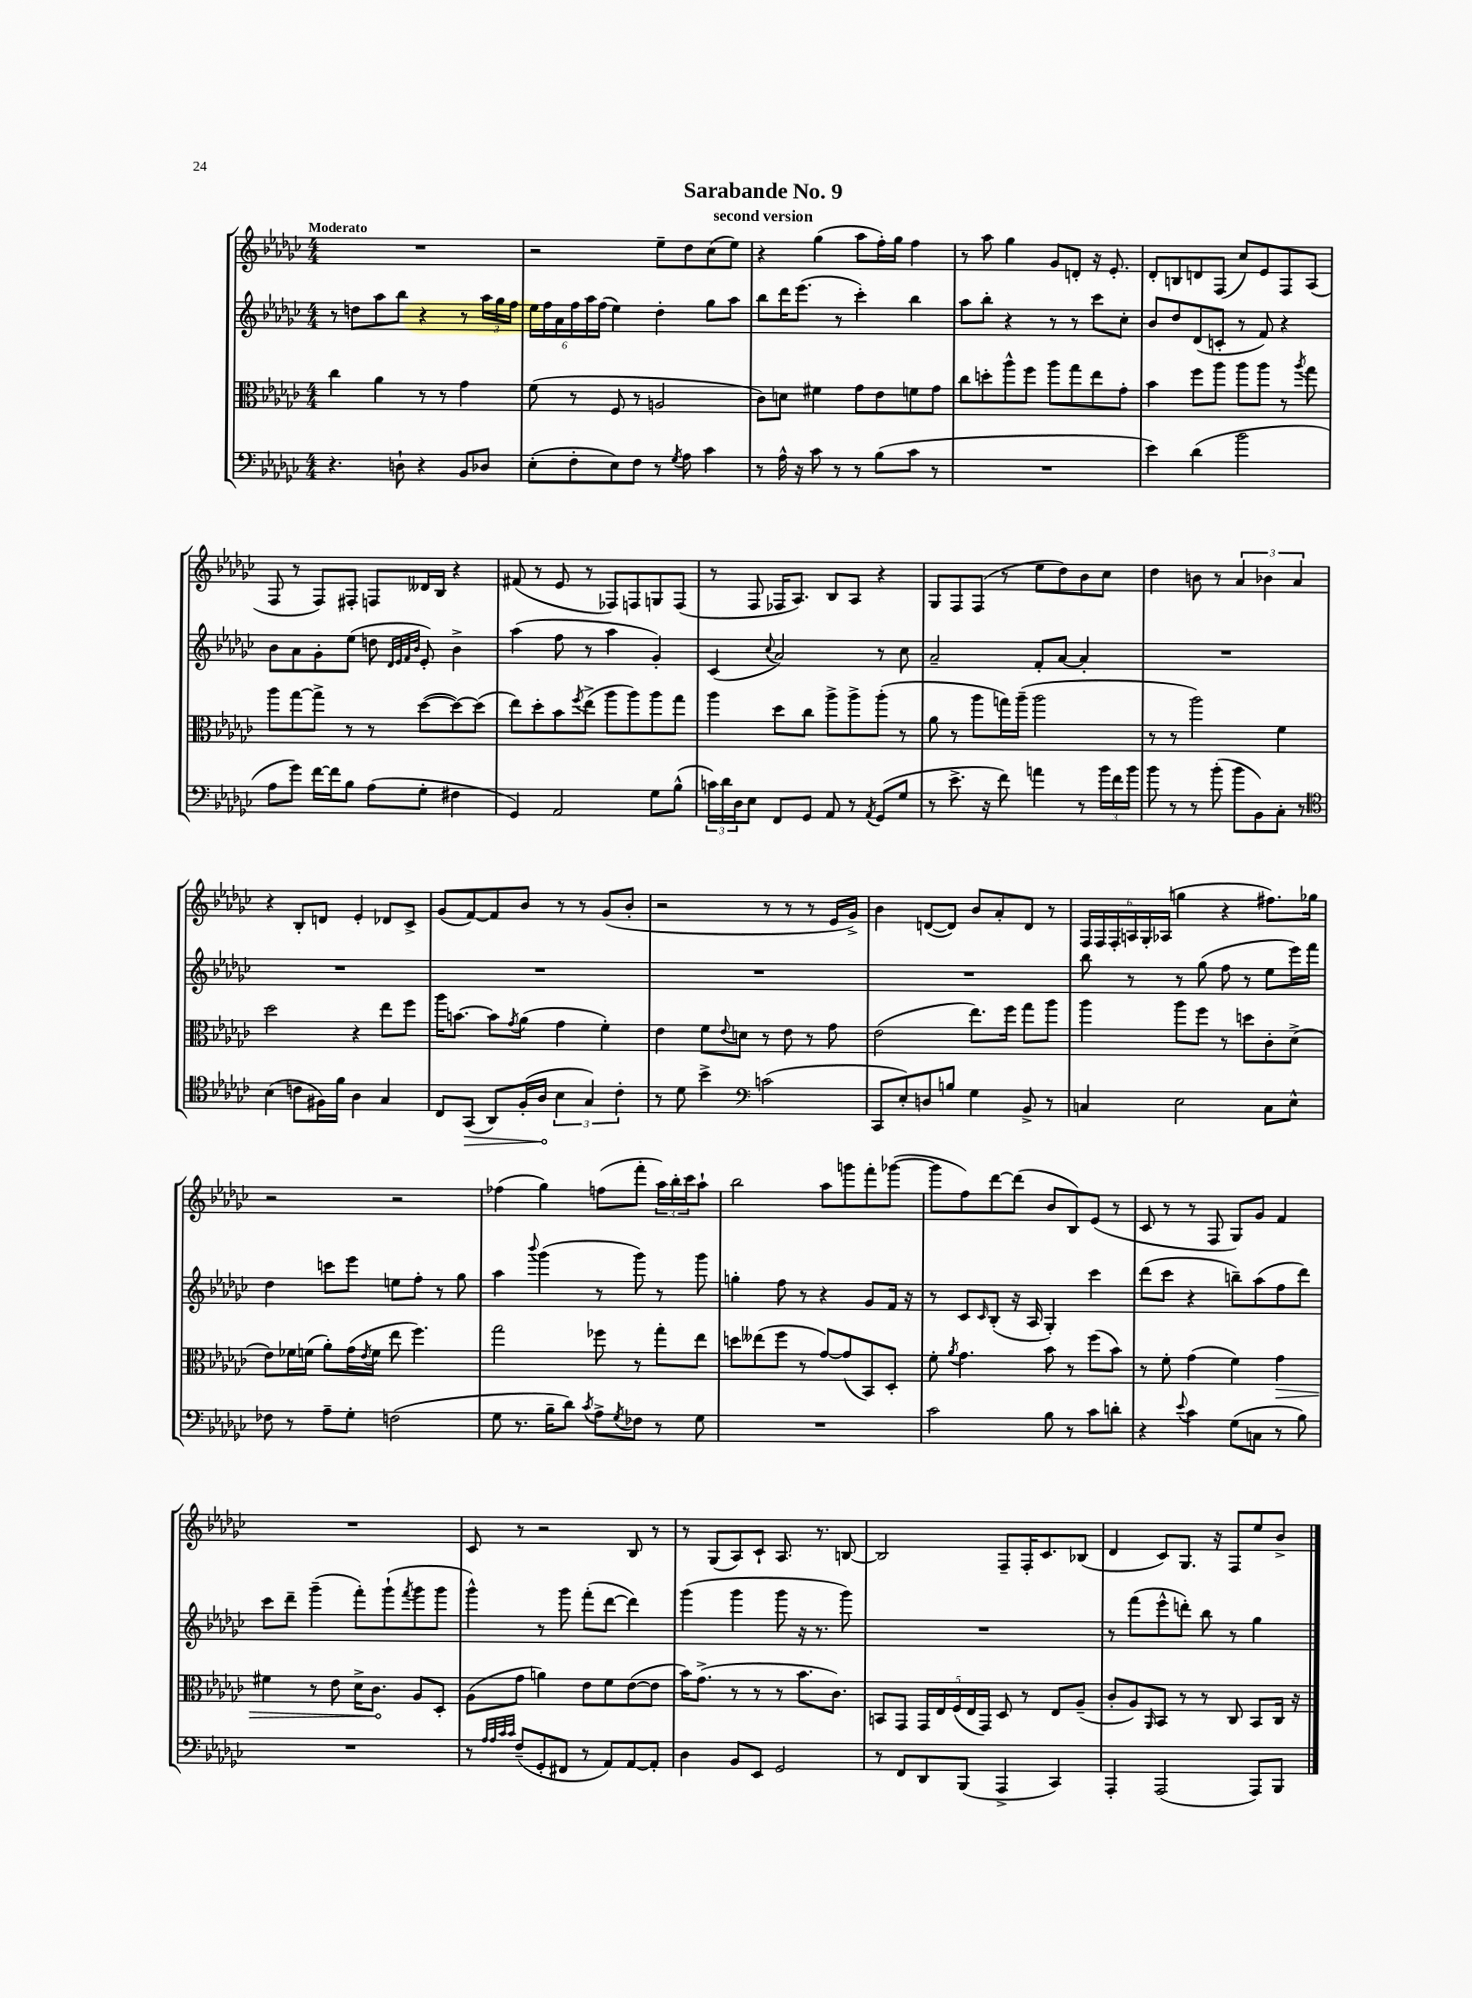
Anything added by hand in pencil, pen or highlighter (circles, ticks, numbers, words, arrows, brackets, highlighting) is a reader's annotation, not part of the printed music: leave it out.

**kern	**kern	**kern	**kern
*staff4	*staff3	*staff2	*staff1
*clefF4	*clefC3	*clefG2	*clefG2
*k[b-e-a-d-g-c-]	*k[b-e-a-d-g-c-]	*k[b-e-a-d-g-c-]	*k[b-e-a-d-g-c-]
*M4/4	*M4/4	*M4/4	*M4/4
4.r	4cc-	8r	1r
.	.	8dd	.
.	4a-	8aa-	.
8D`	.	8bb-	.
4r	8r	4r	.
.	8r	.	.
8BB-	4g-	8r	.
8D-	.	24aa-	.
.	.	24gg-	.
.	.	24ff	.
=	=	=	=
(8E-'	(8f	24ee-	2r
.	.	24ff	.
.	.	24a-	.
8F'	8r	24ff	.
.	.	24aa-	.
.	.	(24ff	.
8E-)	8F	4ee-)	.
8F	8r	.	.
8r	2A	4dd-'	8ee-~
8qG-	.	.	.
8A-	.	.	8dd-
4c-	.	8gg-	(8cc-
.	.	8aa-	8ee-)
=	=	=	=
8r	8c-)	8bb-	4r
16A-^^	8d	16ddd-	.
16r	.	(8.eee-	.
8c-	4f#	.	(4gg-
8r	.	8r	.
8r	8g-	4ccc-')	8aa-
(8B-	8e-	.	16ff')
.	.	.	16gg-
8c-	8f	4bb-	4ff
8r	8g-	.	.
=	=	=	=
1r	8cc-	8aa-	8r
.	8dd'	8bb-'	8aa-
.	8aa-^^	4r	4gg-
.	8ff	.	.
.	8aa-	8r	8g-
.	8gg-	8r	8d'
.	8ee-	8ccc-	16r
.	.	.	8.e-'
.	8g-'	8cc-'	.
=	=	=	=
4e-)	4b-	8b-	8d-'
.	.	8dd-	8B
(4d-	8ff	(8d-	8d
.	8aa-	8c'	(8F
2b-	8aa-	8r	8cc-)
.	8aa-	8f)	8e-
.	8r	4r	8F
.	8qaa-	.	.
.	8gg-	.	(8A-
=	=	=	=
8A-	8aa-	8b-	8F
8g-)	[8gg-	8a-	8r
[16f	8gg-^]	8g-'	8F)
16f]	.	.	.
8B-	8r	(8ee-	8F#'
(8A-	8r	8dd	8F
.	.	32qqd-	.
.	.	32qqe-	.
.	.	32qqf	.
.	.	32qqb-	.
8G-'	([8dd-	8e-')	16d--
.	.	.	16B-
4F#	8dd-_)	4b-^	4r
.	(8dd-]	.	.
=	=	=	=
4GG-)	8ee-)	(4aa-	(8f#
.	8dd-'	.	8r
2AA-	8b-	8ff	8e-
.	8qff	.	.
.	(8ee-^	8r	8r
.	8aa-	4aa-	8F-)
.	8aa-)	.	8F
8G-	8aa-	4g-')	8G
(8B-^^	8gg-	.	(8F
=	=	=	=
24c)	4aa-	(4c-	8r
24d-	.	.	.
24D-	.	.	.
8E-	.	.	8F
.	.	8qqcc-	.
8FF	8dd-	2a-)	16F-
.	.	.	8.A-)
8GG-	8cc-	.	.
8AA-	8aa-^	.	8B-
8r	8aa-^	.	8A-
8qAA-	.	.	.
(8GG-	(8aa-'	8r	4r
8G-	8r	8cc-	.
=	=	=	=
8r	8a-	2a-~	8G-
8.e-^	8r	.	8F
.	8aa-	.	(8F
16r	.	.	.
8f)	16gg)	.	8r
.	(16aa-~	.	.
4a	2aa-	8f'	8ee-
.	.	[8a-	8dd-)
8r	.	4a-']	8b-
24b-	.	.	8cc-
24f	.	.	.
24b-	.	.	.
=	=	=	=
8b-	8r	1r	4dd-
8r	8r	.	.
8r	2aa-)	.	8b
(8b-'	.	.	8r
8b-	.	.	6a-
8BB-)	.	.	.
.	.	.	6b-
8C-'	4f	.	.
.	.	.	6a-
8r	.	.	.
=	=	=	=
*clefC4	*	*	*
(4B-	2dd-	1r	4r
8c	.	.	8B-'
16F#)	.	.	8d
16f	.	.	.
4A-	4r	.	4e-'
4G-	8ee-	.	8d-
.	8ff	.	8c-^
=	=	=	=
8C-	16aa-	1r	(8g-
.	[8.b	.	.
(8GG-	.	.	[8f)
8AA-)	8b]	.	8f]
.	8qg-	.	.
(16F'	(8a-	.	8b-
16A-	.	.	.
6B-	4g-	.	8r
.	.	.	8r
6G-)	.	.	.
.	4f')	.	(8g-
6c-'	.	.	.
.	.	.	8b-'
=	=	=	=
8r	4e-	1r	2r
8d-	.	.	.
4b-^	8f	.	.
.	8qqe-	.	.
.	8d	.	.
*clefF4	*	*	*
(2c	8r	.	8r
.	8e-	.	8r
.	8r	.	8r
.	8g-	.	16e-
.	.	.	16g-^)
=	=	=	=
8CC-	(2e-	1r	4b-
8E-')	.	.	.
8D	.	.	([8d
8B	.	.	8d])
4G-	8.ee-)	.	8b-
.	.	.	8a-'
.	16ff	.	.
8BB-^	8gg-	.	8d
8r	8aa-	.	8r
=	=	=	=
4C	4aa-	8bb-	24F
.	.	.	24F
.	.	.	24F'
.	.	8r	24A
.	.	.	24G-'
.	.	.	(24A-
2E-	8aa-	8r	4gg
.	8ff	(8gg-	.
.	8r	8ff	4r
.	8dd	8r	.
8C	8c-'	8ee-	8.ff#)
8E-^^	(8d-^	16eee-)	.
.	.	16fff	16gg-
=	=	=	=
8F-	8e-)	4dd-	2r
8r	16f-	.	.
.	(16f	.	.
8A-~	8a-')	8ccc	.
8G-'	(16g-	8eee-	.
.	8qe-	.	.
.	16f	.	.
(2F	8ee-	8ee	2r
.	4.ff)	8ff'	.
.	.	8r	.
.	.	8gg-	.
=	=	=	=
8G-	2gg-	4aa-	(4ff-
8.r	.	.	.
.	.	8qqbbb-	.
.	.	(4ggg-	4gg-)
16B-~	.	.	.
8d-)	.	.	.
8qc-	.	.	.
8A-^	8ff-	8r	(8ff
8qG-	.	.	.
8F-	8r	8ggg-)	8fff'
8r	8gg-'	8r	24aa-)
.	.	.	24bb-'
.	.	.	24ccc-
8G-	8ee-	8ggg-	8aa-`
=	=	=	=
1r	8dd	4gg'	2bb-
.	(8ee--	.	.
.	8ff	8ff	.
.	8r	8r	.
.	[8g-)	4r	8aa-
.	(8g-]	.	8ggg
.	8BB-)	8g-	8fff'
.	8D-'	16f	([8ggg-
.	.	16r	.
=	=	=	=
2c-	8f'	8r	8ggg-]
.	8qa-	.	.
.	4.g-	8c-	8ff)
.	.	16qqc-	.
.	.	(8B-'	[8ddd-
.	.	16r	(8ddd-]
.	.	16A-	.
8B-	8b-	4G-')	8b-
8r	8r	.	8B-)
8c-	(8ff	4ccc-	(8e-
8d'	8b-)	.	8r
=	=	=	=
4r	8r	(8ddd-	8c-
.	8f'	8ccc-	8r
8qqe-	.	.	.
4c-	(4g-	4r	8r
.	.	.	8F
(8G-	4f)	8bb~)	8G-)
8C	.	(8aa-	8g-
8r	4g-	8ff	4f
8B-)	.	8ddd-)	.
=	=	=	=
1r	4f#	8ccc-	1r
.	.	8ddd-~	.
.	8r	(4ggg-~	.
.	8e-	.	.
.	16d-^	8fff')	.
.	8.c-	.	.
.	.	(8ggg-`	.
.	.	8qfff	.
.	8A-	8ggg-	.
.	8D-'	8ggg-	.
=	=	=	=
8r	(8A-	4ggg-^^)	8c-
32qqA-	.	.	.
32qqA-	.	.	.
32qqc-	.	.	.
32qqc-	.	.	.
(8F~	8g-	.	8r
8GG-'	4a)	8r	2r
8FF#	.	8ggg-	.
8r	8e-	(8fff'	.
8AA-)	8f	[8ddd-	.
[8AA-	([8e-	4ddd-])	8B-
8AA-']	8e-]	.	8r
=	=	=	=
4D-	16b-)	(4ggg-	8r
.	(8.g-^	.	.
.	.	.	(8G-
8BB-	8r	4ggg-	8A-)
8EE-	8r	.	8c-`
2GG-	8r	8ggg-	8.A-
.	8.b-	16r	.
.	.	8.r	8.r
.	8.c-)	.	.
.	.	8ggg-)	[8B
=	=	=	=
8r	8BB	1r	2B]
8FF	8GG-	.	.
8DD-	20GG-	.	.
.	20E-	.	.
.	(20F	.	.
(8BBB-	.	.	.
.	20E-	.	.
.	20GG-)	.	.
4AAA-^	8D-	.	8F~
.	8r	.	16F'
.	.	.	8.c-
4CC-)	8E-	.	.
.	(8A-~	.	(8B-
=	=	=	=
4AAA-'	8c-'	8r	4d-
.	8A-)	(8fff	.
.	16qqAA-	.	.
(2AAA-	8BB-	8eee-^^	8c-)
.	8r	8ddd')	8.G-
.	8r	8bb-	.
.	.	.	16r
.	8C-	8r	8F
8AAA-)	8BB-	4gg-	8ee-
8BBB-	16C-	.	8b-^
.	16r	.	.
==	==	==	==
*-	*-	*-	*-
